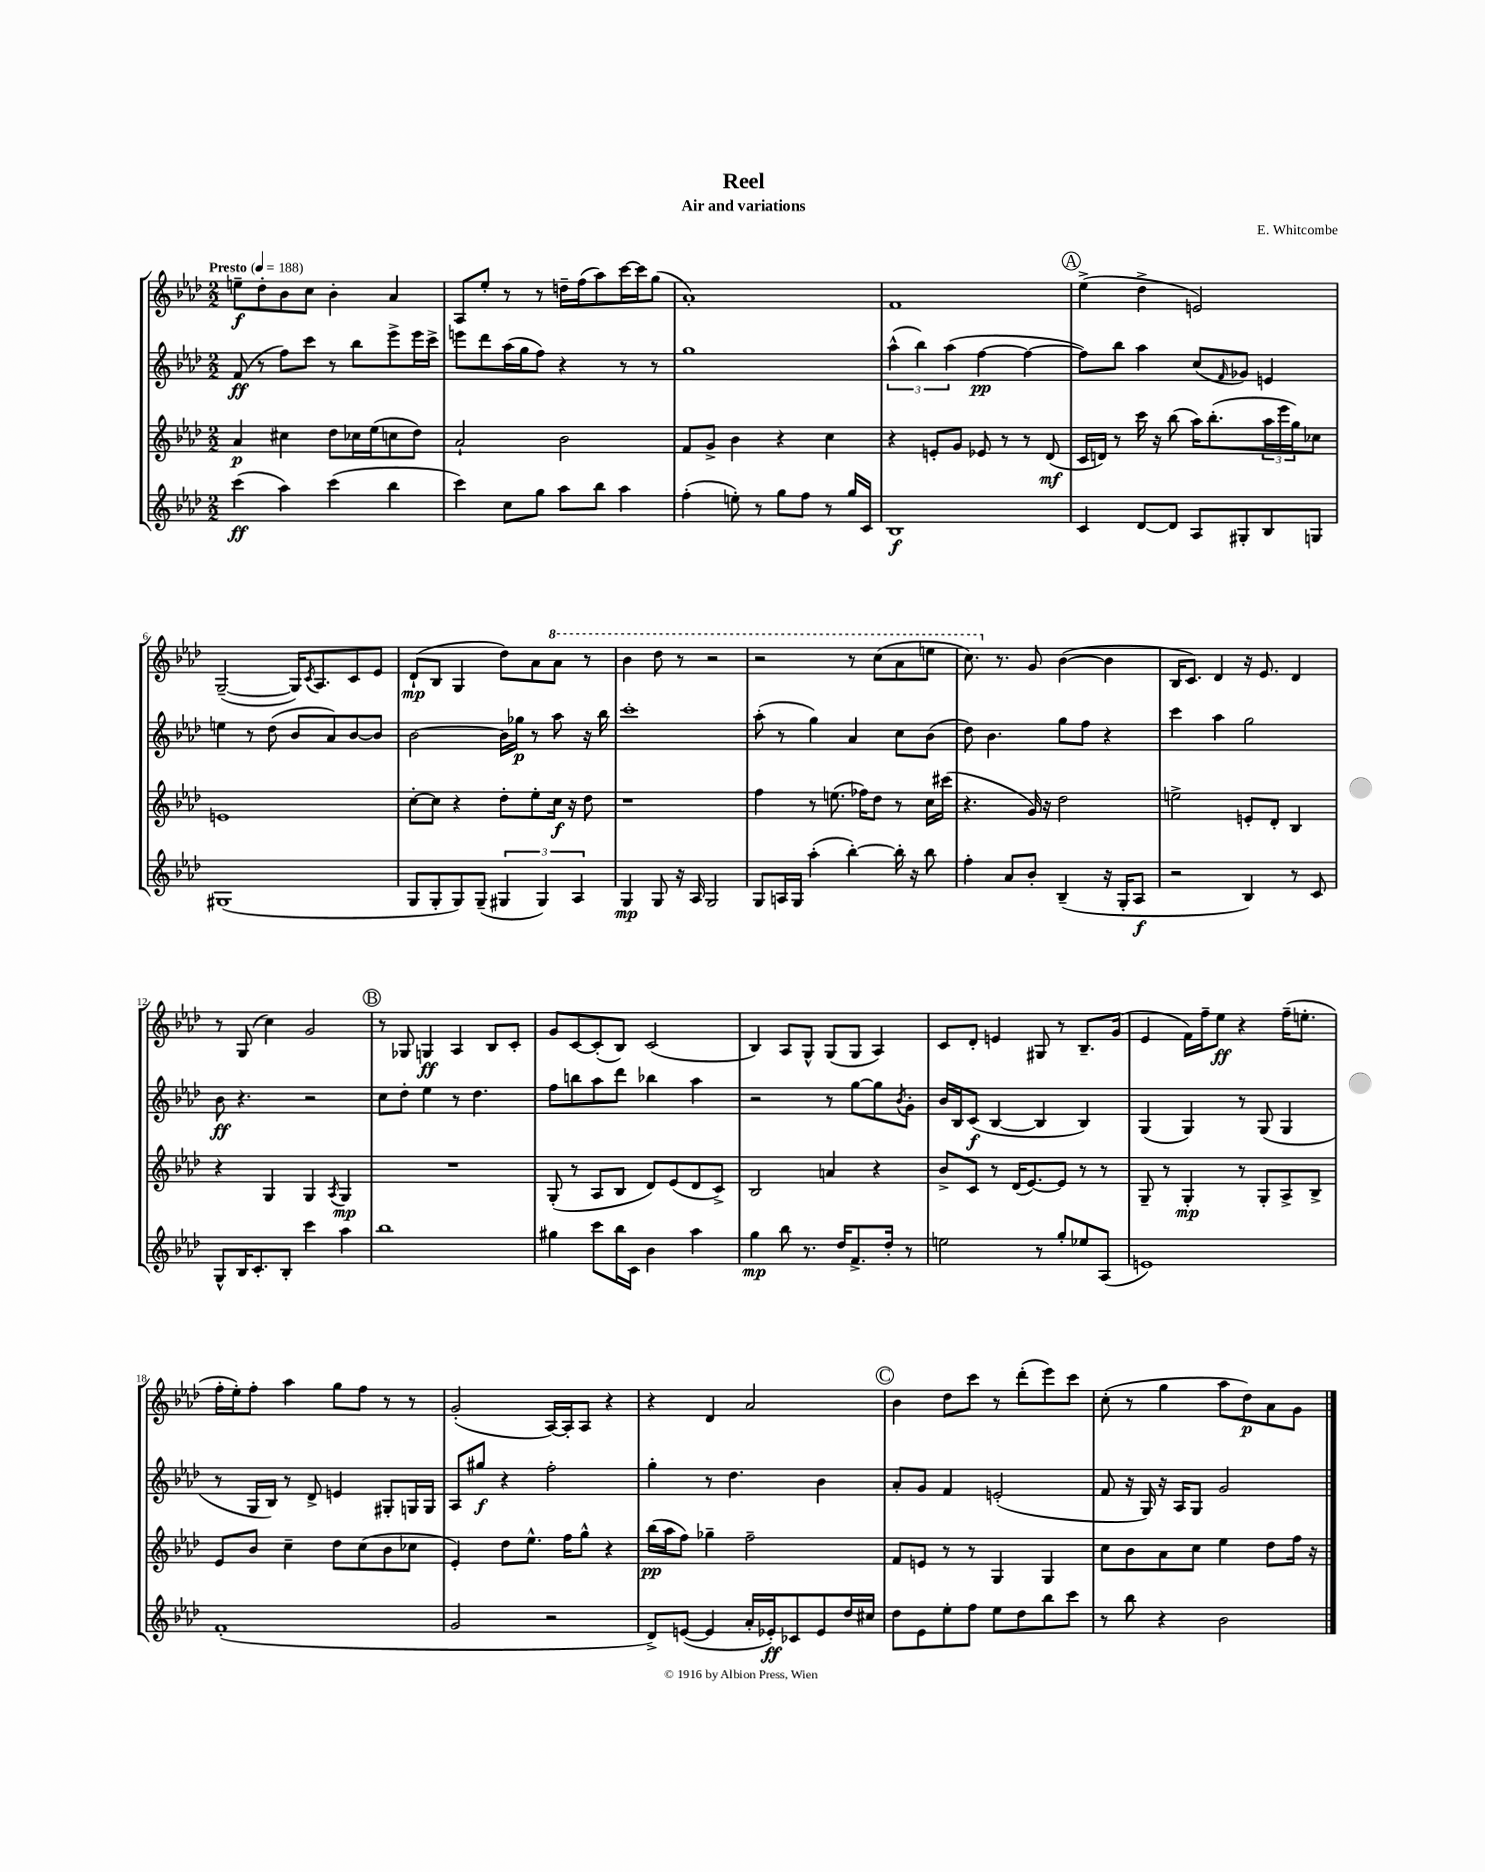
\header { title = "Reel" composer = "E. Whitcombe" subtitle = "Air and variations" }
<<
\new StaffGroup <<
\new Staff = "s0" {
    \clef treble \key aes \major \numericTimeSignature \time 2/2 \tempo "Presto" 4 = 188
    e''8--\f des''8-. bes'8 c''8 bes'4-. aes'4 |
    aes8 ees''8-. r8 r8 d''16-- f''16( aes''8) c'''16~ c'''16 g''8( |
    aes'1-.) |
    f'1 |
    \mark \markup { \circle "A" } ees''4->( des''4-> e'2) |
    g2~--( g16) \acciaccatura { c'8 } aes8. c'8 ees'8 |
    des'8-!\mp( bes8 g4 des''8) aes'8 \ottava #1 aes''8 r8 |
    bes''4 des'''8 r8 r2 |
    r2 r8 c'''8( aes''8 e'''8 |
    c'''8.) \ottava #0 r8. g'8 bes'4~( bes'4 |
    bes16 c'8.) des'4 r16 ees'8. des'4 |
    r8 g8( c''4) g'2 |
    \mark \markup { \circle "B" } r8 ges8 g4\ff aes4 bes8 c'8-. |
    g'8 c'8~ c'8-.( bes8) c'2( |
    bes4) aes8 g8-^ g8( g8 aes4) |
    c'8 des'8-. e'4 gis8 r8 bes8.-- g'16( |
    ees'4 f'16) f''16-- ees''8\ff r4 f''16--( e''8.-. |
    f''16-. ees''16-.) f''8-. aes''4 g''8 f''8 r8 r8 |
    g'2-.( aes16~) aes16-. aes8 r4 |
    r4 des'4 aes'2 |
    \mark \markup { \circle "C" } bes'4 des''8 c'''8 r8 des'''8-.( ees'''8) c'''8 |
    c''8-.( r8 g''4 aes''8 des''8\p) aes'8 g'8 \bar "|." |
}
\new Staff = "s1" {
    \clef treble \key aes \major \numericTimeSignature \time 2/2
    f'8\ff( r8 f''8) c'''8 r8 bes''8 ees'''8-> ees'''16 c'''16-> |
    e'''8 des'''8 aes''16( g''16 f''8) r4 r8 r8 |
    g''1 |
    \tuplet 3/2 { aes''4-^( bes''4) aes''4( } f''4~\pp f''4~ |
    \mark \markup { \circle "A" } f''8) bes''8 aes''4 c''8( \grace { f'16 } ges'8) e'4 |
    e''4 r8 des''8( bes'8 aes'8) bes'8~ bes'8 |
    bes'2~ bes'16 ges''16\p r8 aes''8 r16 bes''16 |
    c'''1-. |
    aes''8-.( r8 g''4) aes'4 c''8 bes'8( |
    des''8) bes'4. g''8 f''8 r4 |
    c'''4 aes''4 g''2 |
    bes'8\ff r4. r2 |
    \mark \markup { \circle "B" } c''8 des''8-. ees''4 r8 des''4. |
    f''8 b''8 aes''8 des'''8 bes''4 aes''4 |
    r2 r8 g''8~ g''8 \acciaccatura { bes'8 } g'8-. |
    bes'16 bes16 c'8\f( bes4~ bes4 bes4) |
    g4( g4) r8 g8( g4 |
    r8 g16 bes16) r8 des'8-> e'4 gis8-. g16 g16 |
    aes8 gis''8\f r4 f''2-. |
    g''4-. r8 des''4. bes'4 |
    \mark \markup { \circle "C" } aes'8-. g'8 f'4 e'2-.( |
    f'8 r16 g16) r16 aes16 g8 g'2 \bar "|." |
}
\new Staff = "s2" {
    \clef treble \key aes \major \numericTimeSignature \time 2/2
    aes'4\p cis''4 des''8 ces''16 ees''16( c''8 des''8) |
    aes'2-! bes'2 |
    f'8 g'8-> bes'4 r4 c''4 |
    r4 e'8-. g'8 ees'8 r8 r8 des'8\mf( |
    \mark \markup { \circle "A" } c'16 d'16) r8 c'''16 r16 bes''8( aes''16) bes''8.-.( \tuplet 3/2 { aes''16 ees'''16 g''16) } ces''8 |
    e'1 |
    c''8~-. c''8 r4 des''8-. ees''8-. c''16\f r16 des''8 |
    r1 |
    f''4 r8 e''8.( fes''16) des''8 r8 c''16 cis'''16( |
    r4. g'16) r16 des''2 |
    e''2-> e'8-. des'8-. bes4 |
    r4 g4 g4 \acciaccatura { aes8 } g4\mp |
    \mark \markup { \circle "B" } R1 |
    g8-.( r8 aes8 bes8 des'8) ees'8( des'8 c'8->) |
    bes2 a'4 r4 |
    bes'8-> c'8 r8 des'16( ees'8.~) ees'8 r8 r8 |
    g8-- r8 g4-.\mp r8 g8-. aes8-> bes8-> |
    ees'8 bes'8 c''4-- des''8 c''8( bes'8 ces''8 |
    ees'4-.) des''8 ees''8.-^ f''16 g''8-^ r4 |
    bes''16\pp( aes''16 f''8) ges''4-- f''2-- |
    \mark \markup { \circle "C" } f'8 e'8 r8 r8 g4 g4 |
    c''8 bes'8 aes'8 c''8 ees''4 des''8 f''16 r16 \bar "|." |
}
\new Staff = "s3" {
    \clef treble \key aes \major \numericTimeSignature \time 2/2
    c'''4\ff( aes''4) c'''4( bes''4 |
    c'''4) c''8 g''8 aes''8 bes''8 aes''4 |
    f''4-.( e''8-.) r8 g''8 f''8 r8 g''16 c'16 |
    bes1\f |
    \mark \markup { \circle "A" } c'4 des'8~ des'8 aes8 gis8-. bes8 g8 |
    gis1( |
    g8 g8-. g8) g8--( \tuplet 3/2 { gis4 gis4) aes4 } |
    g4\mp g8 r16 aes16 g2 |
    g8 a16 g16 aes''4-.( bes''4~-.) bes''16-. r16 bes''8 |
    f''4-. aes'8 bes'8-. bes4--( r16 g16-. aes8\f |
    r2 bes4) r8 c'8 |
    g8-^ bes16 c'8.-. bes8-. c'''4 aes''4 |
    \mark \markup { \circle "B" } bes''1 |
    gis''4 c'''8 bes''16 c'16 bes'4 aes''4 |
    g''4\mp bes''8 r8. des''16 f'8.-> des''16-. r8 |
    e''2 r8 g''8-. ees''8 aes8( |
    e'1) |
    f'1-.( |
    g'2 r2 |
    des'8->) e'8~( e'4 aes'16-. ees'16-.\ff) ces'8 ees'8 des''16 cis''16 |
    \mark \markup { \circle "C" } des''8 ees'8 ees''8-. f''8 ees''8 des''8 bes''8 c'''8 |
    r8 bes''8 r4 bes'2 \bar "|." |
}
>>
>>
